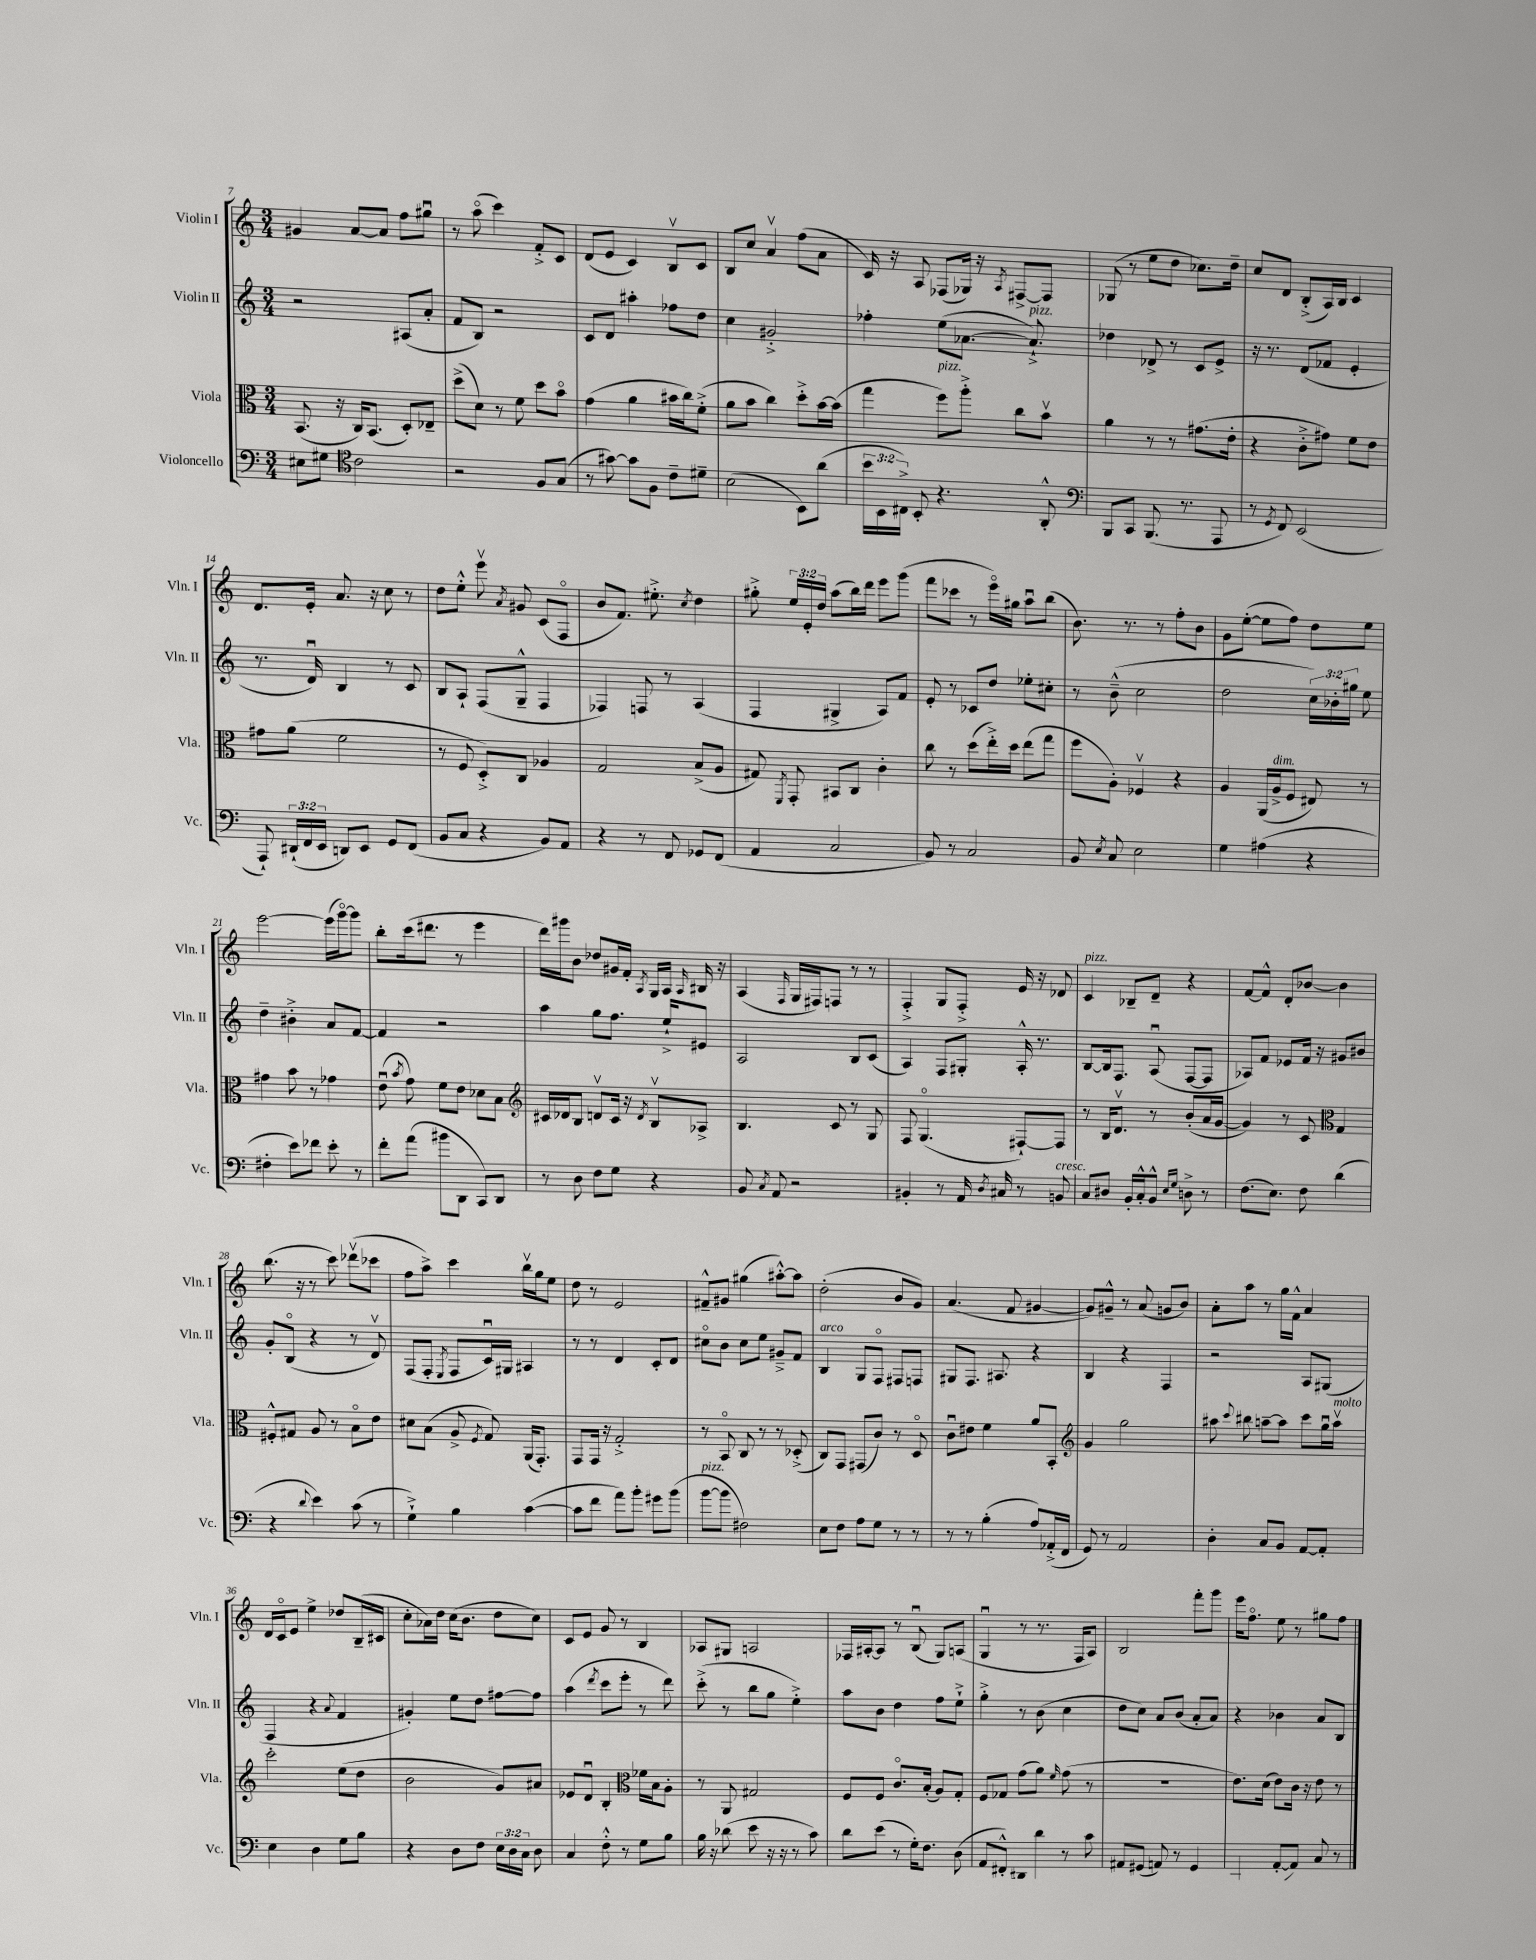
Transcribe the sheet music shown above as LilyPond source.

<<
\new StaffGroup <<
\new Staff = "s0" \with { instrumentName = "Violin I" shortInstrumentName = "Vln. I" } {
    \clef treble \key c \major \numericTimeSignature \time 3/4 \override Staff.TupletNumber.text = #tuplet-number::calc-fraction-text
    \autoBeamOff gis'4 a'8[~ a'8] f''8[ gis''8]\downbow |
    r8 a''8\flageolet( c'''4) f'8[-.-> c'8] |
    d'8[( e'8] c'4) b8[\upbow c'8] |
    b8[ c''8] a'4\upbow f''8[( a'8] |
    c'16) r16 a8 fes8[( ges16]) r16 \acciaccatura { a8 } fis8[~-> fis8] |
    ges8( r8 e''8[ d''8] ces''8.[) d''16]-- |
    c''8[ d'8] b8[-.->( a16) b16] c'4 |
    d'8.[ e'16]-. a'8. r16 c''8 r8 |
    d''8[ e''8]-.-^ e'''8\upbow \acciaccatura { a'8 } gis'8 c'8[( f8]\flageolet |
    b'8[ f'8.]) eis''8.-.-> \acciaccatura { c''8 } d''4 |
    gis''8-.-> \tuplet 3/2 { e''16[ e'16-. d''16] } a''8[( b''16) d'''16] e'''8[ g'''8]( |
    f'''8[ ces'''8] r8 e'''16[\flageolet) gis''16] a''8[\downbow b''8]( |
    b'8.) r8. r8 f''8[-. b'8] |
    g'8[ e''8]~-.( e''8[ f''8]) d''8[ e''8] |
    e'''2~ e'''16[( g'''16~\flageolet) g'''8] |
    b''8[-. c'''16( dis'''8.] r8 e'''4 |
    d'''16[) gis'''16 b'8] des''8[ gis'16 f'16]-. \acciaccatura { a8 } g16[ a16] \grace { a16 } bis16 r16 |
    a4( \grace { f16 } g16[ fis16) f8] r8 r8 |
    f4-.-> g8[ f8]-.-> e'16 r16 des'8 |
    c'4^\markup { \italic "pizz." } bes8[-- d'8]-- r4 |
    f'8[~ f'8]-^ d'8[-. bes'8]~ bes'4 |
    b''8.( r16 r8 c'''8) des'''8[\upbow( ces'''8] |
    f''8[ a''8]->) c'''4 b''16[\upbow g''16 e''8] |
    d''8 r8 e'2 |
    fis'8[---^ gis'8] gis''4( ais''8[~-.-^) ais''8] |
    d''2-.( b'8[ g'8]) |
    a'4.( f'8 gis'4~ |
    gis'8[) gis'8]---^ r8 a'8( g'8[ b'8]) |
    a'8[-. a''8] r8 g''16[ f'16]-^ a'4 |
    d'16[ c'16\flageolet e'8] e''4-> des''8[ b16--( cis'16] |
    c''8[-. aes'16) d''16] c''16[( b'8.] d''8[ c''8]) |
    c'8[ e'8] g'8 r8 b4 |
    aes8[ gis8] a2 |
    fes16[ ais16~-. ais8] r8 b8\downbow( g8[) a8]( |
    g4\downbow r8 r8. f16[ a8]) |
    b2 f'''8[-. g'''8] |
    e'''16[ f''8.]\flageolet e''8 r8 gis''8[ f''8] \bar "|." |
}
\new Staff = "s1" \with { instrumentName = "Violin II" shortInstrumentName = "Vln. II" } {
    \clef treble \key c \major \numericTimeSignature \time 3/4 \override Staff.TupletNumber.text = #tuplet-number::calc-fraction-text
    \autoBeamOff r2 ais8[( a'8]-. |
    f'8[ b8]) r2 |
    c'8[ d'8] ais''4-. fes''8[ d''8] |
    c''4 gis'2-.-> |
    fes''4-. e''8[( aes'8.]~ aes'8.-!->^\markup { \italic "pizz." }) |
    des''4 des'8-> r8 c'8[ e'8]-> |
    r16 r8. d'8[( fes'8] e'4-. |
    r8. d'16\downbow) b4 r8 c'8 |
    b8[ a8]-! f8[( g8]---^ f4 |
    fes4) f8 r8 a4( |
    f4 gis4-> a8[) f'8] |
    e'8-. r8 ces'8[ d''8] ees''8[-. cis''8]-. |
    r8 b'8---^( c''2 |
    d''2 \tuplet 3/2 { c''16[) bes'16-. gis''16] } e''8 |
    d''4-- bis'4-.-> a'8[ f'8]~ |
    f'4 r2 |
    a''4 g''8[ f''8.] e''16[-!-> eis'8] |
    a2 b8[ c'8]( |
    a4) f8[ gis8]-. a16-.-^ r8. |
    b8[~ b16 f8.] a8\downbow( f8[~ f8] |
    aes8[) f'8] ees'8[ f'16] r16 gis'8[ bis'8] |
    g'8[-. b8]\flageolet( r4 r8 d'8\upbow) |
    f8[( f8]-. \acciaccatura { e8 } f8[ c'16\downbow) gis16] ais4 |
    r8 r8 d'4 c'8[-. d'8] |
    cis''8[\flageolet b'8] cis''8[ e''8] gis'8[---> f'8] |
    b4^\markup { \italic "arco" } g8[ f8]\flageolet fis8[ f8] |
    gis8[ f8.] ais8. r4 |
    b4 r4 f4 |
    r2 a8[ gis8]( |
    f4 r4 \appoggiatura { a'8 } f'4 |
    gis'4-.) e''8[ d''8] fis''8[~ fis''8] |
    a''4( \acciaccatura { d'''8 } c'''8[ e'''8]-. r8 d'''8) |
    c'''8-.->( r8 b''8[ g''8] e''4-.->) |
    a''8[ b'8] d''4 f''8[ e''8]-!-> |
    g''4-.-> r8 b'8( c''4 |
    d''8[ c''8]) a'8[ b'8]( a'8[-. a'8]) |
    r4 bes'4 a'8[ b8] \bar "|." |
}
\new Staff = "s2" \with { instrumentName = "Viola" shortInstrumentName = "Vla." } {
    \clef alto \key c \major \numericTimeSignature \time 3/4
    \autoBeamOff b,8.( r16 c16[) b,8.]( d8[-.) ees8]-- |
    d''8[->( d'8]) r8 f'8 d''8[ b'8]\flageolet |
    g'4( a'4 bis'16[ c''16) f'8]-.->( |
    a'8[ b'8] c''4) d''8[-.-> b'16~ b'16]( |
    g''4 f''8[^\markup { \italic "pizz." }) a''8]-.-> c''8[ b'8]\upbow |
    a'4 r8 r8 gis'8.[( e'16]-. |
    r4 c'8[-.-> gis'8]) f'8[ e'8] |
    gis'8[ a'8]( f'2 |
    r8 f8 d8[-.->) c8] aes4 |
    g2 b8[->( a8] |
    gis8) \acciaccatura { f,8 } g,8-. bis,8[ c8] c'4-. |
    c''8 r8 d''8[( e''16-.->) d''16] e''8[( g''8] |
    f''8[ a8]-.) fes4\upbow r4 |
    a4 a,16[( a16->^\markup { \italic "dim." } f8] eis8) r8 |
    gis'4 b'8 r8 ges'4 |
    e'8\downbow( \acciaccatura { b'8 } g'8) f'8[ e'8] des'8[ b8] |
    \clef treble cis'16[ des'16 b8] d'8[\upbow cis'16] r16 \acciaccatura { d'8 } b8[\upbow aes8]-> |
    b4. c'8 r8 g8 |
    f8 g4.\flageolet( fis8[~-!) fis8] |
    r8 b16[ d'8.]\upbow r8 b'8[-.( a'16 g'16]~ |
    g'4) r8 c'8 \clef alto g4 |
    fis8[-.-^ gis8] a8 r8 b8[\flageolet e'8] |
    dis'8[ b8]( a8-> \acciaccatura { f8 } g8) a,16[( g,8.]-.) |
    g,8[ g,16] r16 g2-.-> |
    r8 b,8\flageolet c8 r8 r8 des8-.->( |
    c8[) g,8] gis,8[( c'8]) r8 d8\flageolet |
    c'8[\downbow eis'8] f'4 a'8[ b,8]-. |
    \clef treble g'4 g''2 |
    ais''8 \appoggiatura { c'''8 } bis''8 a''8[~-- a''8] c'''8[ g''16\downbow a''16]\upbow^\markup { \italic "molto" } |
    c'''2-. e''8[( d''8] |
    b'2 g'8[) ais'8] |
    ees'8[ d'8]\downbow b4-. \clef alto fes'16[ b16 a8]-. |
    r8 a,8 gis2 |
    f8[ f8] c'8.[\flageolet b16]-.( a8[) g8]-. |
    f8[ ges8] g'8[( a'8]) \grace { f'16 } g'8( r8 |
    R2. |
    e'8.[) d'16]( e'8[) c'16] r16 e'8 r8 \bar "|." |
}
\new Staff = "s3" \with { instrumentName = "Violoncello" shortInstrumentName = "Vc." } {
    \clef bass \key c \major \numericTimeSignature \time 3/4 \override Staff.TupletNumber.text = #tuplet-number::calc-fraction-text
    \autoBeamOff eis8[ gis8] \clef tenor c'2 |
    r2 f8[ g8]( |
    r8 gis'8~) gis'8[ f8] c'8[-- dis'8]-- |
    b2( b,8[) a'8]( |
    \tuplet 3/2 { b'16[ b,16 cis16]->) } b,8-. r4. a,8-.-^ |
    \clef bass b,,8[ c,8] b,,8.( r8. a,,8 |
    r8 \acciaccatura { g,8 } f,8) e,2( |
    a,,8-!) \tuplet 3/2 { dis,16[-!( f,16 e,16] } d,8[) e,8] g,8[ f,8]( |
    b,8[ c8] r4 b,8[) a,8] |
    r4 r8 f,8 ges,8[ f,8]( |
    a,4 c2 |
    b,8) r8 c2 |
    b,8 \acciaccatura { e8 } c8 e2 |
    g4 ais4( r4 |
    fis4-. e'8[) fes'8] e'8-. r8 |
    f'8[-. a'8]( bis'8[ d,8] c,8[) d,8] |
    r8 d8 f8[ g8] r4 |
    b,8 \acciaccatura { c8 } a,8 r2 |
    bis,4-. r8 a,16 \acciaccatura { d8 } cis16 r8 b,8^\markup { \italic "cresc." } |
    c8[ dis8] b,16[-. c16-.-^ b,8]-^ \grace { e16[ g16] } d8-> r8 |
    f8.[( e8.]) f8 d'4( |
    r4 \appoggiatura { d'8 } e'4) c'8( r8 |
    g4-!->) b4 c'4~( |
    c'8[ f'8] a'8[) b'8]-. gis'8[ b'8]( |
    b'8[~^\markup { \italic "pizz." } b'8] fis2) |
    e8[ f8] a8[ g8] r8 r8 |
    r8 r8 b4-.( a8[) aes,16-.->( f,16] |
    g,8) r8 a,2 |
    d4-. c8[ b,8] a,8[~ a,8]-. |
    e4 d4 g8[ b8] |
    r4 d8[ f8] \tuplet 3/2 { e16[ d16 c16] } d8 |
    c4 f8-.-^ r8 g8[ b8] |
    b16 r16 des'8( e'8 r16 r16 r8 c'8) |
    d'8[ e'8]( r8 g16[-.) f8.] d8( |
    a,8[ fis,8]-.-^) dis,8[ d'8] r8 c'8 |
    ais,8[ gis,8]( a,8) r8 gis,4 |
    a,,4( a,8[~-. a,8]) c8 r8 \bar "|." |
}
>>
>>
\layout { \context { \Score currentBarNumber = #7 } }
